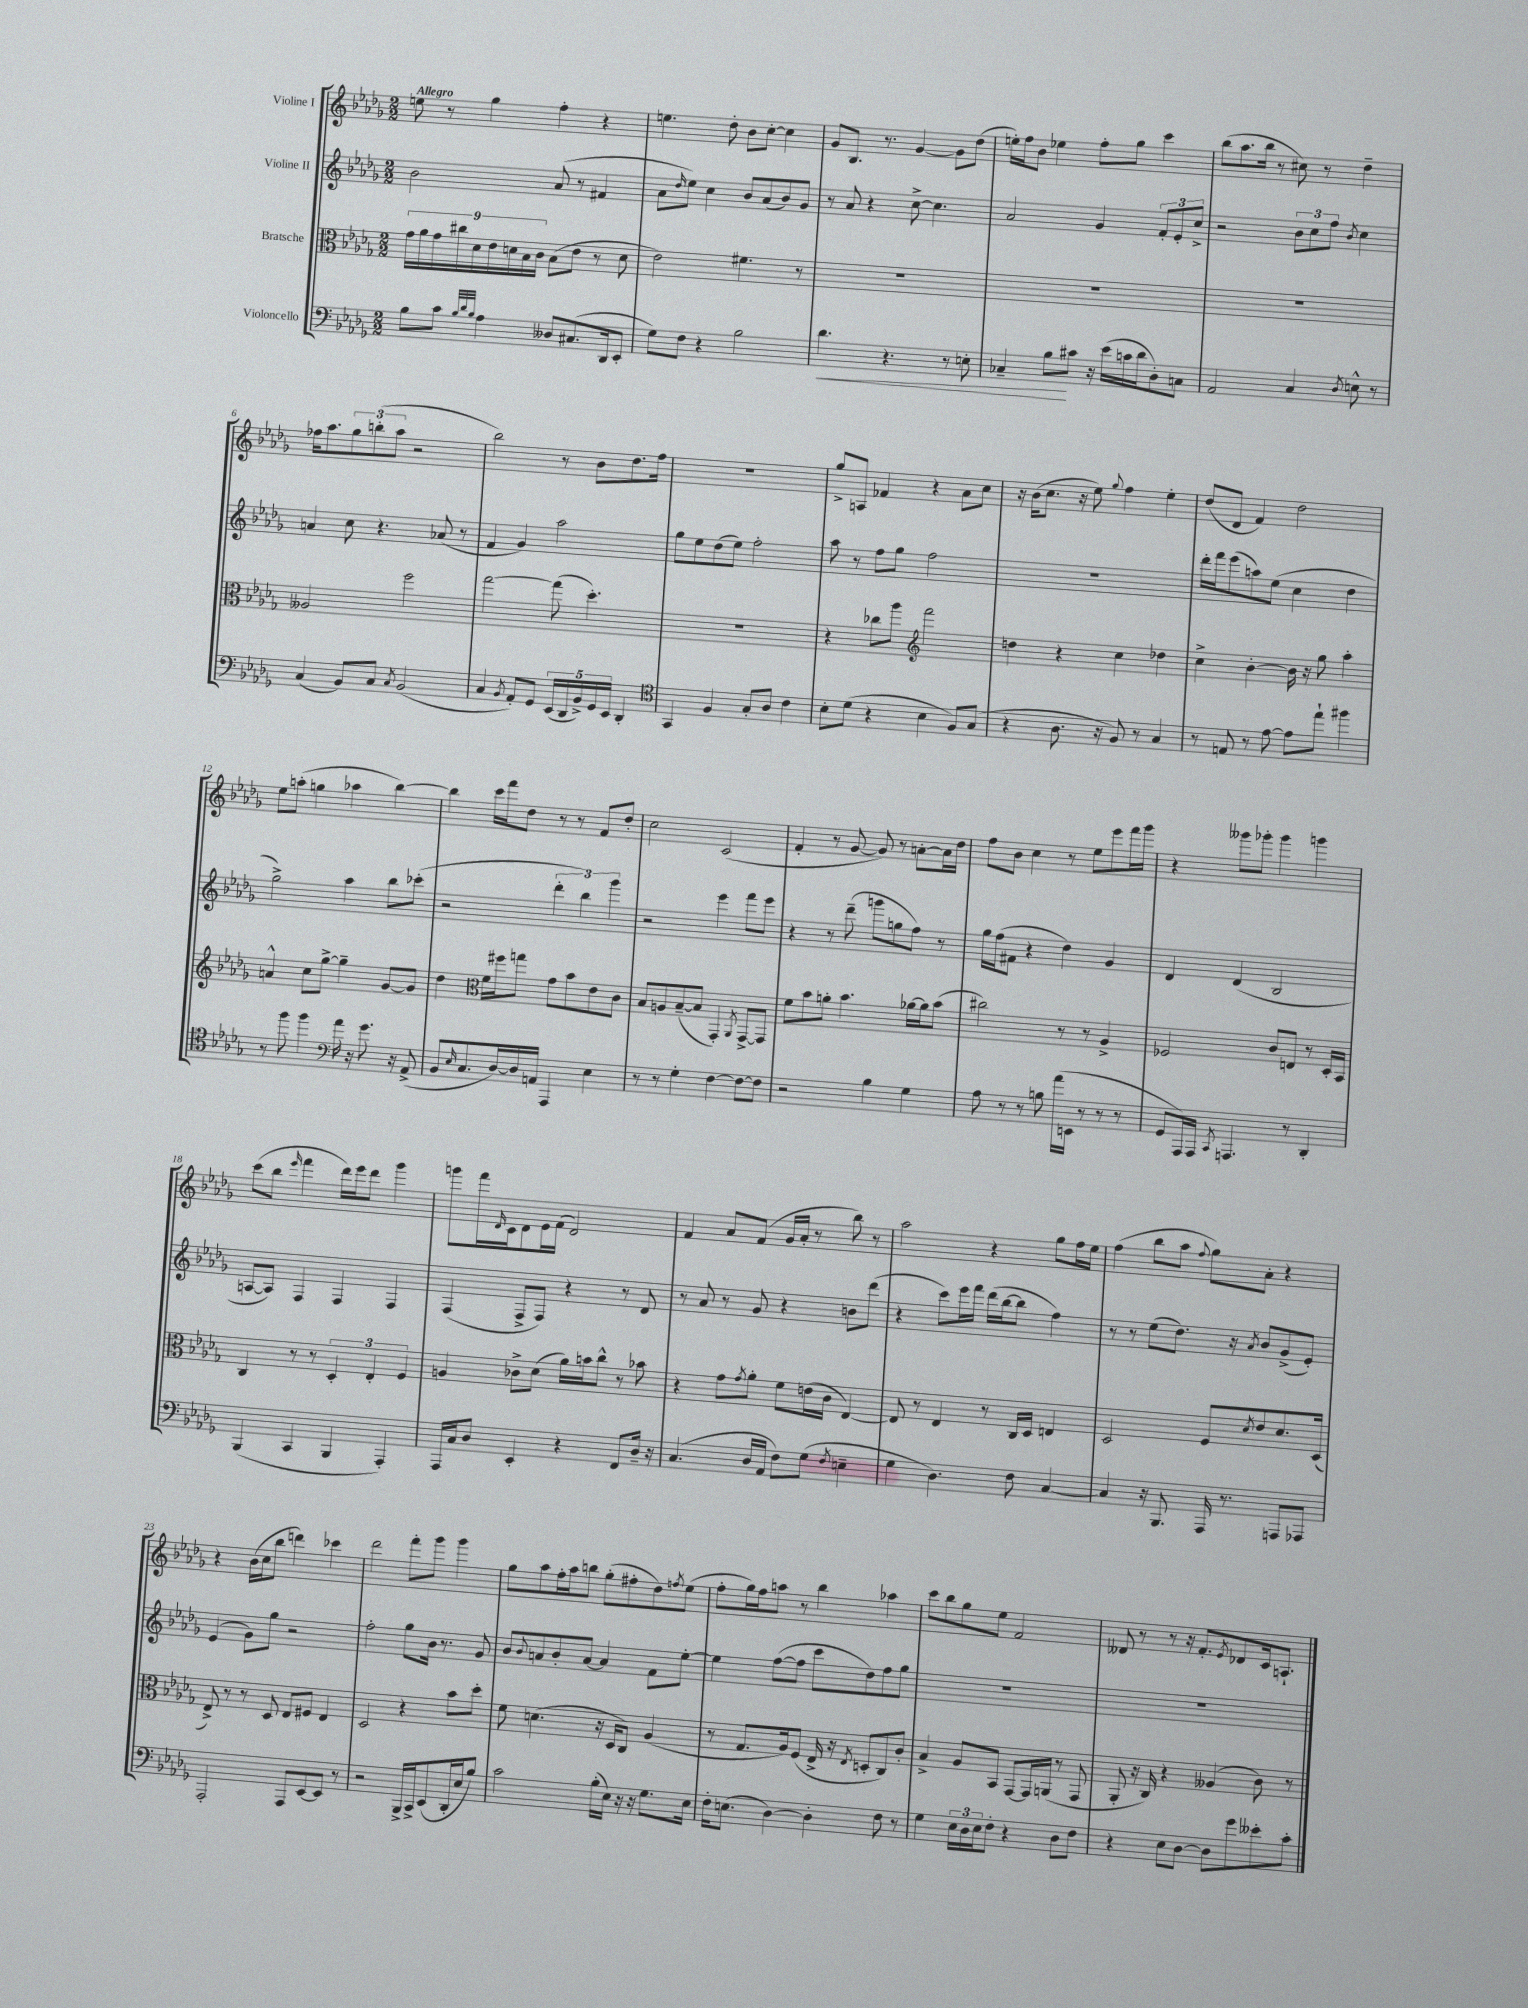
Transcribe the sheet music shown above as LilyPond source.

<<
\new StaffGroup <<
\new Staff = "s0" \with { instrumentName = "Violine I" } {
    \clef treble \key des \major \numericTimeSignature \time 2/2 \tempo "Allegro"
    e''8 r8 ges''4 f''4-. r4 |
    e''4. des''8-. bes'8 c''8~-. c''4 |
    ges'8 bes8. r8. ges'4~ ges'8 des''8( |
    e''16-.) f''16 bes'8 ees''4 f''8-. ges''8 c'''4 |
    bes''8( aes''8. bes''16 r8 cis''8) r8 des''4-- |
    fes''16 aes''8. \tuplet 3/2 { ges''8 b''8-.( aes''8 } r2 |
    bes''2) r8 bes'8 des''8. f''16 |
    R1 |
    ges''8-> a8 fes'4 r4 aes'8 c''8 |
    r16 bes'16( c''8. r16 ees''8) \appoggiatura { ges''8 } f''4 ees''4-. |
    des''8( des'8 f'4) des''2 |
    ees''8 a''8-.( g''4 aes''4 bes''4~) |
    bes''4 c'''16 f'''16 des''8 r8 r8 f'8 des''8-. |
    c''2 c'2( |
    f'4-. r8 ges'8~ ges'8) r8 a'8~-. a'16 des''16 |
    f''8 bes'8 c''4 r8 ees''8 ees'''8 f'''16 ges'''16 |
    r4 geses'''8 ges'''8-. ges'''4 g'''4 |
    c'''8( bes''8 \grace { ees'''16 } f'''4 des'''16) ees'''16 des'''8 ges'''4 |
    g'''8 f'''16 \grace { des'16 } c'16 des'8 ees'16 f'16( des'2) |
    f'4 aes'8 f'8( ges'16 aes'16-. r8 bes''8) r8 |
    aes''2 r4 ges''8 f''16 ees''16 |
    f''4( bes''8 aes''8 \appoggiatura { f''8 } ges''8) aes'8-. r4 |
    r4 bes'16( c''16 bes''8 d'''4) ces'''4 |
    des'''2 f'''8-. ges'''8 ges'''4 |
    ges''8 aes''8 f''16-. aes''16 b''8 ges''8-.( fis''8-. des''8) \acciaccatura { f''8 } ees''8( |
    f''8-. ges''16) f''16 a''8 r8 bes''4 aes''4 |
    c'''8 bes''8 ges''8 ees''8 f'2 |
    deses'8 r8 r8 r16 f'8.-. \acciaccatura { ees'8 } des'8 c'16 a8.-! \bar "|." |
}
\new Staff = "s1" \with { instrumentName = "Violine II" } {
    \clef treble \key des \major \numericTimeSignature \time 2/2
    bes'2 aes'8( r8 fis'4 |
    aes'8 \grace { des''16 } ees''8) c''4 bes'8 aes'8( bes'8) ges'8 |
    r8 aes'8 r4 c''8~-> c''4. |
    aes'2 ges'4 \tuplet 3/2 { f'8-. ees'8-. c''8-> } |
    r2 \tuplet 3/2 { bes'8 c''8 f''8 } \acciaccatura { bes'8 } c''4 |
    a'4 c''8 r4. aes'8( r8 |
    f'4 ges'4) aes''2 |
    ges''8 ees''8 des''8( ees''8) f''2-. |
    aes''8 r8 f''8 ges''8 f''2 |
    R1 |
    des'''16-. f'''16 ees'''8( a''8) ees''8( c''4 des''4 |
    ges''2->) aes''4 bes''8 ces'''8-.( |
    r2 \tuplet 3/2 { des'''4-. bes''4) ges'''4 } |
    r2 ees'''4 f'''8 ees'''8 |
    r4 r8 des'''8--( g'''8 g''8 f''8) r8 |
    ges''16 f''16( fis'8 r4 des''4) ges'4 |
    des'4 des'4( bes2 |
    a8~ a8) f4 f4 f4 |
    f4( f8-> f8) r4 r8 des'8 |
    r8 aes'8 r8 ges'8 r4 b'8 des'''8( |
    r4 c'''8) ees'''16 f'''16 des'''16( bes''16~ bes''8 f''4) |
    r8 r8 ees''8( des''8.) r16 \acciaccatura { aes'8 } bes'8 ges'8->( ees'8-.) |
    ees'4( ges'8) ges''8 r2 |
    f''2-. ges''8 bes'16 r8. ges'8 |
    bes'8 \appoggiatura { bes'8 } a'8 bes'8-. a'8~ a'4 f'8 ees''8~-. |
    ees''4 f''8~( f''8 c'''8 des''8) f''8 ges''8 |
    R1 |
    R1 \bar "|." |
}
\new Staff = "s2" \with { instrumentName = "Bratsche" } {
    \clef alto \key des \major \numericTimeSignature \time 2/2
    \tuplet 9/8 { ges'16 aes'16 ges'16 cis''16 des'16 ees'16 d'16 bes16 c'16 } bes8( ees'8 r8 d'8 |
    ees'2) fis'4. r8 |
    R1 |
    R1 |
    R1 |
    aeses2 f''2 |
    ges''2~ ges''8( des''4.-.) |
    R1 |
    r4 ces''8 aes''8 \clef treble f'''2 |
    d''4 r4 c''4 des''4 |
    c''4-> bes'4~-. bes'16 r16 ges''8 aes''4-. |
    a'4-^ c''8 ges''8~-> ges''4-- ges'8~ ges'8 |
    des''4 \clef alto f'16 fis''16 g''8 ges'8 bes'8 ees'8 c'8 |
    bes8 a8 bes8~--( bes8 ges,4-.) \acciaccatura { aes,8 } ges,8~-> ges,8 |
    f'8 bes'8 a'8-. bes'4. aes'16~ aes'16 bes'8( |
    cis''2) r8 r8 aes4-> |
    fes2 c'8 e8 r8 des16-. bes,16 |
    c4 r8 r8 \tuplet 3/2 { des4-. ees4-. f4 } |
    a4 ces'8-> des'8( aes'16) b'16 c''8-^ r8 bes'8 |
    r4 ges'8 \acciaccatura { ges'8 } aes'8-. f'8 e'16( c'16 ees4~) |
    ees8 r8 ees4 r8 c16 des16 e4 |
    des2 f8 \acciaccatura { des'8 } ees'8 des'8. des16( |
    ees8->) r8 r8 des8 ees8 fis8 ees4 |
    des2 r4 bes'8 des''8-. |
    f'8 d'4.( r16 des16 c8) aes4( |
    r8 ges8. aes16) f8( ees16-> r16 \acciaccatura { ees8 } d8-. c8) c'8-. |
    bes4-> aes8 bes,8 ges,8~ ges,16 a,16( r8 ges,8 |
    aes,8-. r16 c16) r4 aeses4( c'8) r8 \bar "|." |
}
\new Staff = "s3" \with { instrumentName = "Violoncello" } {
    \clef bass \key des \major \numericTimeSignature \time 2/2
    bes8 c'8 \grace { bes32 des'32 bes32 } aes4 deses8 cis8.( des,16 ees,8-. |
    ges8) f8 r4 bes2 |
    des'4.\< r4. r8 e8-. |
    ces4-- bes8\! cis'8 r16 ees'16( c'16 des'16 des8-.) c8 |
    aes,2 c4 \acciaccatura { des8 } e8-^ r8 |
    c4( bes,8) c8 \acciaccatura { c8 } bes,2( |
    c4 \acciaccatura { bes,8 } aes,8-.) ges,8 \tuplet 5/4 { ees,16( des,16 bes,16->) ges,16 ees,16 } des,4-. |
    \clef tenor ges,4 f4 ges8-. aes8 c'4 |
    bes8-. des'8( r4 bes4 f8) ges8( |
    r4 aes8. r16 f8) r8 ges4 |
    r8 e8 r8 ees'8~ ees'8 ees''8-! fis''4 |
    r8 f''8 f''4 \clef bass aes'16 r16 ges'8. r16 aes,8->( |
    bes,8 \grace { ees16 } c8. des16~) des16 a,16 aes,,4 ees4 |
    r8 r8 ges4-. f4~ f8~ f8 |
    r2 bes4 ges4 |
    aes8 r8 r8 b8 aes'16( e,16 r8 r8 r8 |
    ges,8 aes,,16) aes,,16 \acciaccatura { c,8 } a,,4. r8 des,4-. |
    bes,,4( c,4 bes,,4 aes,,4-.) |
    aes,,16 c16 des8 ees,4-. r4 f,8 des16-- r16 |
    c4.( des16 aes,16 f8) ges8( \acciaccatura { f8 } e4-- |
    ges4 des4.) f8 c4~ |
    c4 r16 bes,,8. aes,,16 r8. a,,8 aes,,8 |
    aes,,2-. aes,,8 ees,8~ ees,8 r8 |
    r2 bes,,16-> c,16-> ees,8( des,16-. ees16 bes8) |
    c'2 bes16-.( ees16) r16 r16 ges8. ees16 |
    f16-. e8.( des4~) des4-. f8 r8 |
    ges4 \tuplet 3/2 { ees16 des16 ees16 } f8-. r4 des8 f8 |
    r4 ees8 des8~ des8 ges'8 eeses'8-. c'8-. \bar "|." |
}
>>
>>
